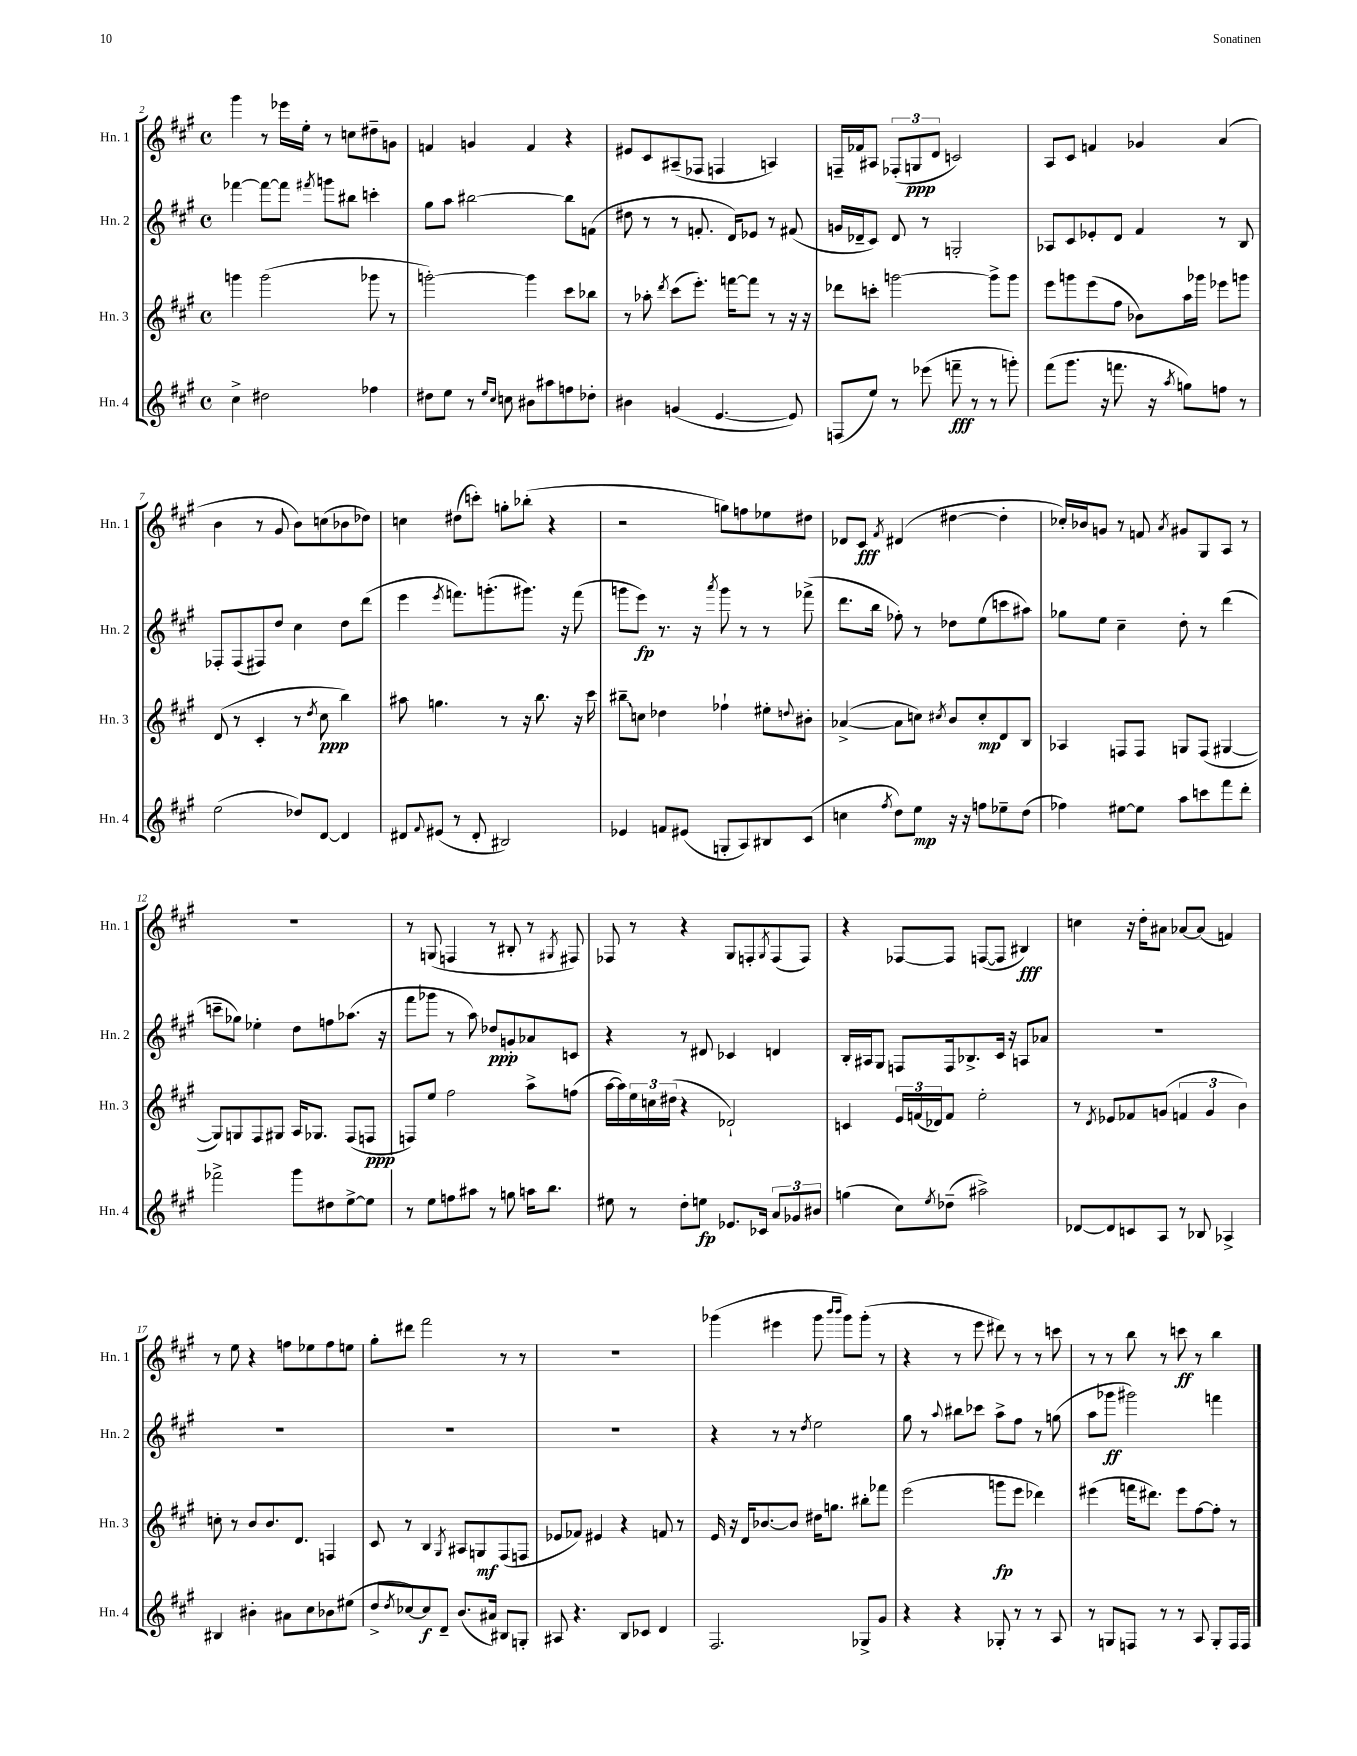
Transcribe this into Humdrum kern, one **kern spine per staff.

**kern	**kern	**kern	**kern
*staff4	*staff3	*staff2	*staff1
*clefG2	*clefG2	*clefG2	*clefG2
*k[f#c#g#]	*k[f#c#g#]	*k[f#c#g#]	*k[f#c#g#]
*M4/4	*M4/4	*M4/4	*M4/4
*met(c)	*met(c)	*met(c)	*met(c)
4cc#^\	4ggg\	[4fff-\	4ggg#\
2dd#\	(2ggg\	8fff-\_L	8r
.	.	8fff-\]J	16eee-\LL
.	.	.	16ee'\JJ
.	.	8qfff#/	.
.	.	8ggg\L	8r
.	.	8bb#\J	8cc\L
4ff-\	8ggg-\	4ccc'\	8dd#~\
.	8r	.	8g\J
=	=	=	=
8dd#\L	[2ggg'\)	8gg#\L	4f/
8ee\J	.	8aa\J	.
8r	.	[2bb#\	4g/
16qqee/LL	.	.	.
16qqcc#/JJ	.	.	.
8cc\	.	.	.
8b#\L	4ggg\]	.	4f/
8aa#\	.	.	.
8ff\	8ccc#\L	8bb#\]L	4r
8dd-'\J	8bb-\J	(8f\J	.
=	=	=	=
4b#\	8r	8dd#\	8e#/L
.	8aa-'\	8r	8c#/
.	8qddd/	.	.
(4g/	(8ccc#\L	8r	(8A#~/
.	8.eee'\J)	8.f'/	8F-/J
[4.e/	.	.	4F/
.	[16fff\LK	16d/LK)	.
.	8fff\]J	8e-/J	.
.	8r	8r	4A/)
8e/])	16r	(8f#/	.
.	16r	.	.
=	=	=	=
(8F/L	8ddd-\L	16g/LL	16F~/LL
.	.	16d-~/J	16f-/J
8ee/J)	8ccc'\J	8c#/J)	8A#/J
8r	[2ggg\	8d-/	(12F-'/L
.	.	.	12G/
(8eee-\	.	8r	.
.	.	.	12d/J
8fff~\	.	2G'/	2c/)
8r	.	.	.
8r	8ggg^\]L	.	.
8ggg'\)	8ggg\J	.	.
=	=	=	=
(8fff#\L	8eee\L	8A-/L	8A/L
8.ggg#\J	8ggg\	8c#/	8c#/J
.	(8eee\	8e-'/	4f/
16r	.	.	.
8.fff\	8ff#\J	8d/J	.
.	8b-\L)	4f#/	4g-/
16r	.	.	.
8qaa/	.	.	.
8gg\L)	16aa\L	.	.
.	16ggg-\JJ	.	.
8ff\J	8eee-\L	8r	(4a/
8r	8ggg\J	8B/	.
=	=	=	=
(2ee\	(8d/	8F-'/L	4b\
.	8r	(8F-/	.
.	4c#'/	8F#/)	8r
.	.	8dd/J	8g#/
8dd-/L)	8r	4cc#\	8b\L)
.	8qdd/	.	.
[8d/J	8cc#\	.	(8cc\
4d/]	4bb\)	8dd\L	8b-\
.	.	(8ddd\J	8dd-\J)
=	=	=	=
8d#/L	8aa#\	4eee\	4cc\
8qqf#/	.	.	.
(8e#/J	4.gg\	.	.
.	.	8qeee/	.
8r	.	8.fff\L)	(8dd#\L
8d#'/	.	.	8ccc'\J)
.	.	(8.ggg'\	.
2B#/)	8r	.	8gg'\L
.	16r	8.ggg#\J)	(8bb-'\J
.	8.bb\	.	.
.	.	.	4r
.	.	16r	.
.	16r	(8fff\	.
.	16ccc#\	.	.
=	=	=	=
4e-/	8bb#~\L	8ggg\L	2r
.	8cc\J	8eee\J)	.
8f/L	4dd-\	8.r	.
(8e#/J	.	.	.
.	.	16r	.
.	.	8qaaa/	.
8G'/L	4ff-`\	8ggg\	8gg\L)
8A/)	.	8r	8ff\
8B#/	8ee#'\L	8r	8ee-\
.	8qqdd/	.	.
(8c#/J	8b#'\J	(8fff-^\	8dd#\J
=	=	=	=
4cc\	([4a-^/	8.ddd\L	8d-/L
.	.	.	8c#/J
.	.	16bb\Jk	.
8qff#/	.	.	8qf#/
8dd\L)	8a-\]L	8ff-'\)	(4d#/
8ee\J	8cc\J)	8r	.
.	8qcc#/	.	.
16r	8b/L	8dd-\L	[4dd#\
16r	.	.	.
8ff\L	8cc#'/	(8ee\	.
8ee-~\	8d/	8ccc\	4dd#'\]
(8dd\J	8B/J	8aa#\J)	.
=	=	=	=
4ff-\)	4A-/	8gg-\L	16cc-'/LL)
.	.	.	16b-/J
.	.	8ee\J	8g/J
[8ee#\L	8F/L	4cc#~\	8r
8ee#\]J	8F/J	.	8f/
.	.	.	8qa/
8aa\L	8G/L	8dd'\	8g#/L
8ccc\	(8F/J	8r	8G#/
8fff#\	[4G#/	(4ddd\	8A/J
8ddd'\J	.	.	8r
=	=	=	=
2fff-^\	8G#/]L)	8ccc~\L	1r
.	8G/	8gg-\J)	.
.	8F#/	4ee-'\	.
.	8G#/J	.	.
8ggg#\L	16A/LK	8dd\L	.
.	8.G-/J	.	.
8dd#\	.	8ff\	.
[8ee^\	(8F#/L	(8.aa-\J	.
8ee\]J	8F/J	.	.
.	.	16r	.
=	=	=	=
8r	8F/L)	8fff#\L	8r
8ee\L	8ee/J	8ggg-\J	(8G/
8ff\	2ff#\	8r	4F/
8aa#\J	.	8aa\)	.
8r	.	8dd-/L	8r
8gg\	.	8g'/	8B#'/
16aa\LK	8aa^\L	8a-/	8r
8.bb\J	.	.	.
.	.	.	8qG#/
.	(8ff\J	8c/J	8F#/)
=	=	=	=
8ee#\	[16aa\LL	4r	8F-/
.	16aa\])	.	.
8r	24ee\	.	8r
.	24cc\	.	.
.	(24dd#\JJ	.	.
8dd'\L	4r	8r	4r
8ee\J	.	8d#/	.
8.e-/L	2d-`/)	4c-/	8G#/L
.	.	.	8F'/
16c-/Jk	.	.	.
.	.	.	8qG#/
12a/L	.	4d/	(8F/
12g-/	.	.	.
.	.	.	8F/J)
12b#/J	.	.	.
=	=	=	=
(4gg\	4c/	16B'/LL	4r
.	.	16A#/J	.
.	.	8G#/J	.
8cc#\L)	24e/LL	8F/L	[8F-/L
.	(24f/	.	.
.	24d-/J)	.	.
8qee/	.	.	.
(8dd-~\J	8f/J	16F/k	8F-/]J
.	.	8.B-^/	.
2aa#^\)	2ee'\	.	([8F/L
.	.	16c#/Jk	8F/]J
.	.	16r	.
.	.	8A/L	4B#/)
.	.	8a-/J	.
=	=	=	=
[8d-/L	8r	1r	4cc\
.	8qd/	.	.
8d-/]	8e-/L	.	.
8c/	8f-/	.	16r
.	.	.	16dd'\LK
8A/J	(8g/J	.	8a#\J
8r	6f/	.	[8a-/L
8B-/	.	.	(8a-/]J
.	6g/	.	.
4A-^/	.	.	4f/)
.	6b\)	.	.
=	=	=	=
4B#/	8cc'\	1r	8r
.	8r	.	8ee\
4b#'\	8b/L	.	4r
.	8.b/	.	.
8a#\L	.	.	8ff\L
.	8.d/J	.	.
8cc#\	.	.	8ee-\
8b-\	4F/	.	8ff\
(8ee#\J	.	.	8ee\J
=	=	=	=
8dd^/L	8c#/	1r	8gg#'\L
8qdd/	.	.	.
[8cc-/)	8r	.	8ddd#\J
8cc-/]	4B/	.	2fff#\
8d~/J	.	.	.
.	8qG#/	.	.
(8.b/L	8A#/L	.	.
.	8G/	.	.
16a#/Jk)	.	.	.
8B#/L	(8F#/	.	8r
8G'/J	8F/J	.	8r
=	=	=	=
8A#/	8e-/L	1r	1r
4.r	8f-/J)	.	.
.	4e#/	.	.
8B/L	4r	.	.
8c-/J	.	.	.
4d/	8f/	.	.
.	8r	.	.
=	=	=	=
2.F#/	16e/	4r	(4ggg-\
.	16r	.	.
.	16d/LK	.	.
.	[8.b-/	.	.
.	.	8r	4eee#\
.	8b-/]J	8r	.
.	.	8qdd/	.
.	16dd#\LK	2ee\	8ggg-\
.	8.gg\J	.	.
.	.	.	16qqbbb/LL
.	.	.	16qqbbb/JJ
.	.	.	8ggg-\L)
8G-^/L	8bb#'\L	.	(8ggg-'\J
8g#/J	8fff-\J	.	8r
=	=	=	=
4r	(2eee\	8gg#\	4r
.	.	8r	.
.	.	8qqaa/	.
4r	.	8bb#\L	8r
.	.	8ccc-\J	8eee\
8G-'/	8ggg\L	8aa^\L	8ddd#\)
8r	8eee\J	8ff#\J	8r
8r	4ddd-\)	8r	8r
8A/	.	(8gg\	8ccc\
=	=	=	=
8r	(4eee#\	8aa\L	8r
8G/L	.	8ggg-\J	8r
8F/J	16fff\LK	2ggg#\)	8bb\
.	8.ddd#\J)	.	.
8r	.	.	8r
8r	8eee#\L	.	8ccc\
8A/	[8ff#\	.	8r
8G'/L	8ff#'\]J	4fff\	4bb\
16F/L	8r	.	.
16F/JJ	.	.	.
==	==	==	==
*-	*-	*-	*-
